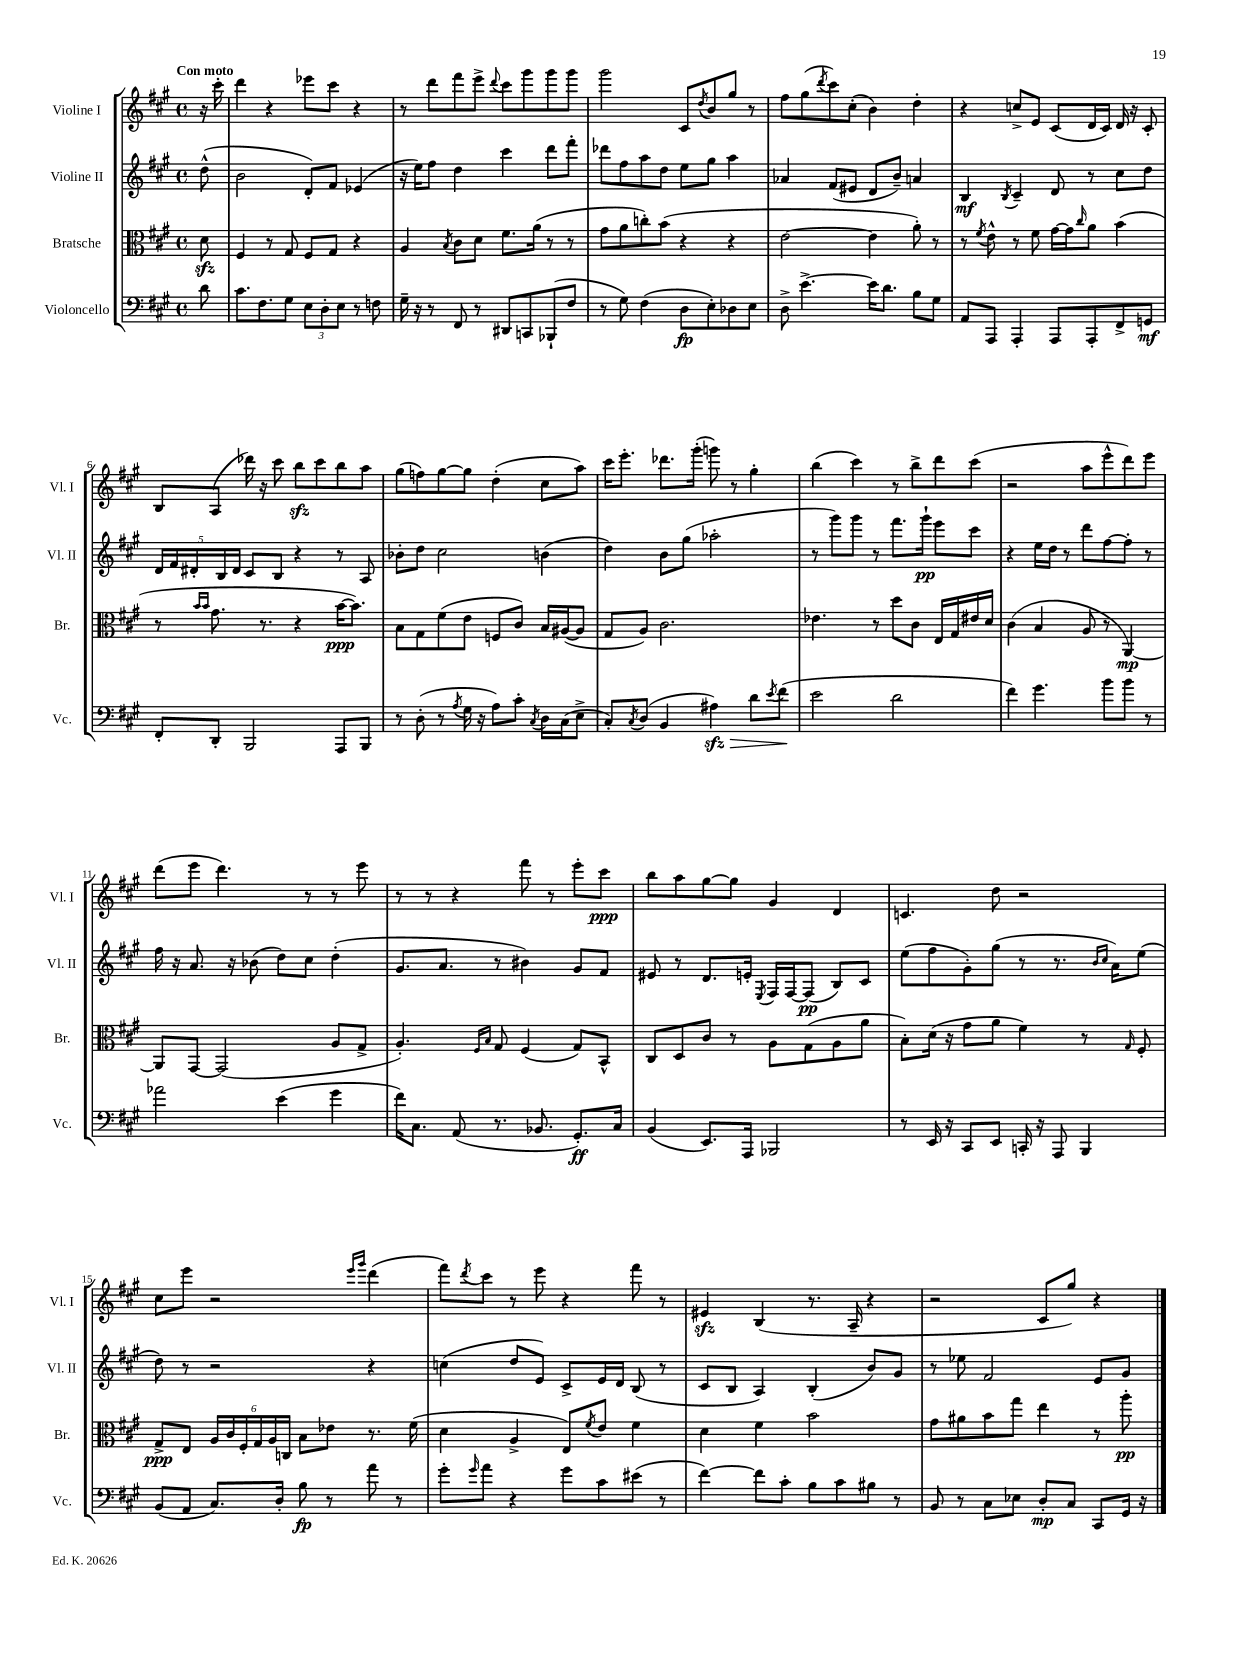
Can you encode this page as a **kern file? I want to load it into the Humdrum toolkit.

**kern	**kern	**kern	**kern
*staff4	*staff3	*staff2	*staff1
*clefF4	*clefC3	*clefG2	*clefG2
*k[f#c#g#]	*k[f#c#g#]	*k[f#c#g#]	*k[f#c#g#]
*M4/4	*M4/4	*M4/4	*M4/4
*met(c)	*met(c)	*met(c)	*met(c)
8d	8d	(8dd^^	16r
.	.	.	16ccc#'
=	=	=	=
8.c#	4F#	2b	4ddd
8.F#	.	.	.
.	8r	.	4r
8G#	8G#	.	.
12E	8F#	8d')	8eee-
12D'	.	.	.
.	8G#	8f#	8ccc#
12E	.	.	.
8r	4r	(4e-	4r
8F	.	.	.
=	=	=	=
16G#~	4A	16r	8r
16r	.	16ee)	.
8r	.	8ff#	8ddd
.	8qB	.	.
8FF#	8c#	4dd	8fff#
8r	8d	.	8eee^
.	.	.	8qqddd
8DD#	8.f#	4ccc#	8ccc#
8CC	.	.	8ggg#
.	(16a	.	.
(8BBB-`	8r	8ddd	8ggg#
8F#	8r	8fff#'	8ggg#
=	=	=	=
8r	8g#	8ddd-	2ggg#
8G#)	8a	8ff#	.
(4F#	8cc')	8aa	.
.	(8b	8dd	.
8D	4r	8ee	8c#
.	.	.	8qdd
8E')	.	8gg#	8b
8D-	4r	4aa	8gg#
8E	.	.	8r
=	=	=	=
8D^	[2e	4a-	8ff#
[4.e^	.	.	(8gg#
.	.	.	8qddd
.	.	(8f#	8ccc#)
.	.	8e#	(8cc#'
16e]	4e]	8d	4b)
8.d	.	.	.
.	.	8b~)	.
8B	8a')	4a	4dd'
8G#	8r	.	.
=	=	=	=
8AA	8r	4B	4r
.	8qf#	.	.
8AAA	8e^^	.	.
.	.	8qB	.
4AAA'	8r	4c#~	8cc^
.	8f#	.	8e
8AAA	[16g#	8d	(8c#
.	16g#]	.	.
.	16qqcc#	.	.
8AAA'	8a	8r	16d
.	.	.	16c#)
8FF#^	(4b	8cc#	16d
.	.	.	16r
8GG	.	8dd	8c#'
=	=	=	=
8FF#'	8r	20d	8B
.	.	20f#	.
.	.	20d#'	.
.	16qqb	.	.
.	16qqb	.	.
8DD'	8.g#	.	(8A
.	.	20B	.
.	.	20d#	.
2BBB	.	8c#	16ddd-)
.	8.r	.	16r
.	.	8B	8ccc#
.	4r	4r	8bb
.	.	.	8ccc#
8AAA	[16b	8r	8bb
.	8.b])	.	.
8BBB	.	8A	8aa
=	=	=	=
8r	8B	8b-'	(8gg#
(8D'	8G#	8dd	8ff)
8r	(8f#	2cc#	[8gg#
8qA	.	.	.
16G#	8e	.	8gg#]
16r	.	.	.
8A)	8F	.	(4dd'
8c#'	8c#)	.	.
8qC#	.	.	.
16D	16B	(4b	8cc#
(16C#	([16A#	.	.
8E^	8A#]	.	8aa)
=	=	=	=
8C#')	8G#	4dd)	16ccc#
.	.	.	8.eee'
8qC#	.	.	.
(8D	8A)	.	.
4BB	2.c#	8b	8.ddd-
.	.	(8gg#	.
.	.	.	(16ggg#'
4A#)	.	2aa-'	8ggg)
.	.	.	8r
8d	.	.	4gg#'
8qe	.	.	.
(8f#	.	.	.
=	=	=	=
2e	4.e-	8r	(4bb
.	.	8ggg#)	.
.	.	8ggg#	4ccc#)
.	8r	8r	.
2d	8dd	8.fff#	8r
.	8c#	.	8bb^
.	.	16ggg#`	.
.	16E	8eee	8ddd
.	16G#	.	.
.	16e#	8ccc#	(8ccc#
.	16d	.	.
=	=	=	=
4f#)	(4c#	4r	2r
4.g#	4B	16ee	.
.	.	16dd	.
.	.	8r	.
.	8A	8ddd	8aa
8b	8r	[8ff#	8eee^^
8b	[4AA)	8ff#']	8ddd)
8r	.	8r	8eee
=	=	=	=
2a-	8AA]	16ff#	(8ddd
.	.	16r	.
.	[8GG#	8.a	8eee
.	(2GG#]	.	4.ddd)
.	.	16r	.
.	.	(8b-	.
(4e	.	8dd)	.
.	.	8cc#	8r
4g#	8A	(4dd'	8r
.	8G#^	.	8eee
=	=	=	=
16f#)	4.A')	8.g#	8r
8.C#	.	.	.
.	.	.	8r
.	.	8.a	.
(8AA	.	.	4r
.	16qqF#	.	.
.	16qqB	.	.
8.r	8G#	8r	.
.	(4F#	4b#)	8fff#
8.BB-	.	.	.
.	.	.	8r
8.GG#')	8G#)	8g#	8eee'
.	8BB^^	8f#	8ccc#
16C#	.	.	.
=	=	=	=
(4BB	8C#	8e#	8bb
.	8D	8r	8aa
8.EE)	8c#	8.d	[8gg#
.	8r	.	8gg#]
16AAA	.	16e'	.
.	.	8qE	.
2BBB-	8A	16F#	4g#
.	.	[16F#	.
.	(8G#	(8F#]	.
.	8A	8B)	4d
.	8a	8c#	.
=	=	=	=
8r	8B')	(8ee	4.c
16EE	(16d	8ff#	.
16r	16r	.	.
8CC#	8g#	8g#')	.
8EE	8a	(8gg#	8dd
16CC'	4f#)	8r	2r
16r	.	.	.
8AAA	.	8.r	.
4BBB	8r	.	.
.	.	16qqb	.
.	.	16qqcc#	.
.	.	16a)	.
.	16qqG#	.	.
.	8F#'	(8ee	.
=	=	=	=
(8BB	8G#^	8dd)	8cc#
8AA	8E	8r	8eee
8.C#)	24A	2r	2r
.	24c#	.	.
.	24F#'	.	.
.	24G#	.	.
.	24A	.	.
16D'	.	.	.
.	24C	.	.
8B	8B	.	.
8r	8e-	.	.
.	.	.	16qqeee
.	.	.	16qqggg#
8a	8.r	4r	(4ddd
8r	.	.	.
.	(16f#	.	.
=	=	=	=
8g#'	4d	(4cc	8fff#)
16qqg#	.	.	8qddd
8a	.	.	8ccc#
4r	4A^	8dd	8r
.	.	8e)	8eee
8g#	8E)	8c#^	4r
.	8qf#	.	.
8c#	8e	16e	.
.	.	16d	.
(8e#	4f#	(8B	8fff#
8r	.	8r	8r
=	=	=	=
[4f#)	4d	8c#	4e#
.	.	8B	.
8f#]	4f#	4A)	(4B
8c#'	.	.	.
8B	2b	(4B'	8.r
8c#	.	.	.
.	.	.	16A~
8B#	.	8b)	4r
8r	.	8g#	.
=	=	=	=
8BB	8g#	8r	2r
8r	8a#	8ee-	.
8C#	8b	2f#	.
8E-	8gg#	.	.
8D'	4ee	.	8c#
8C#	.	.	8gg#)
8CC#	8r	8e	4r
16GG#	8aa'	8g#	.
16r	.	.	.
==	==	==	==
*-	*-	*-	*-
